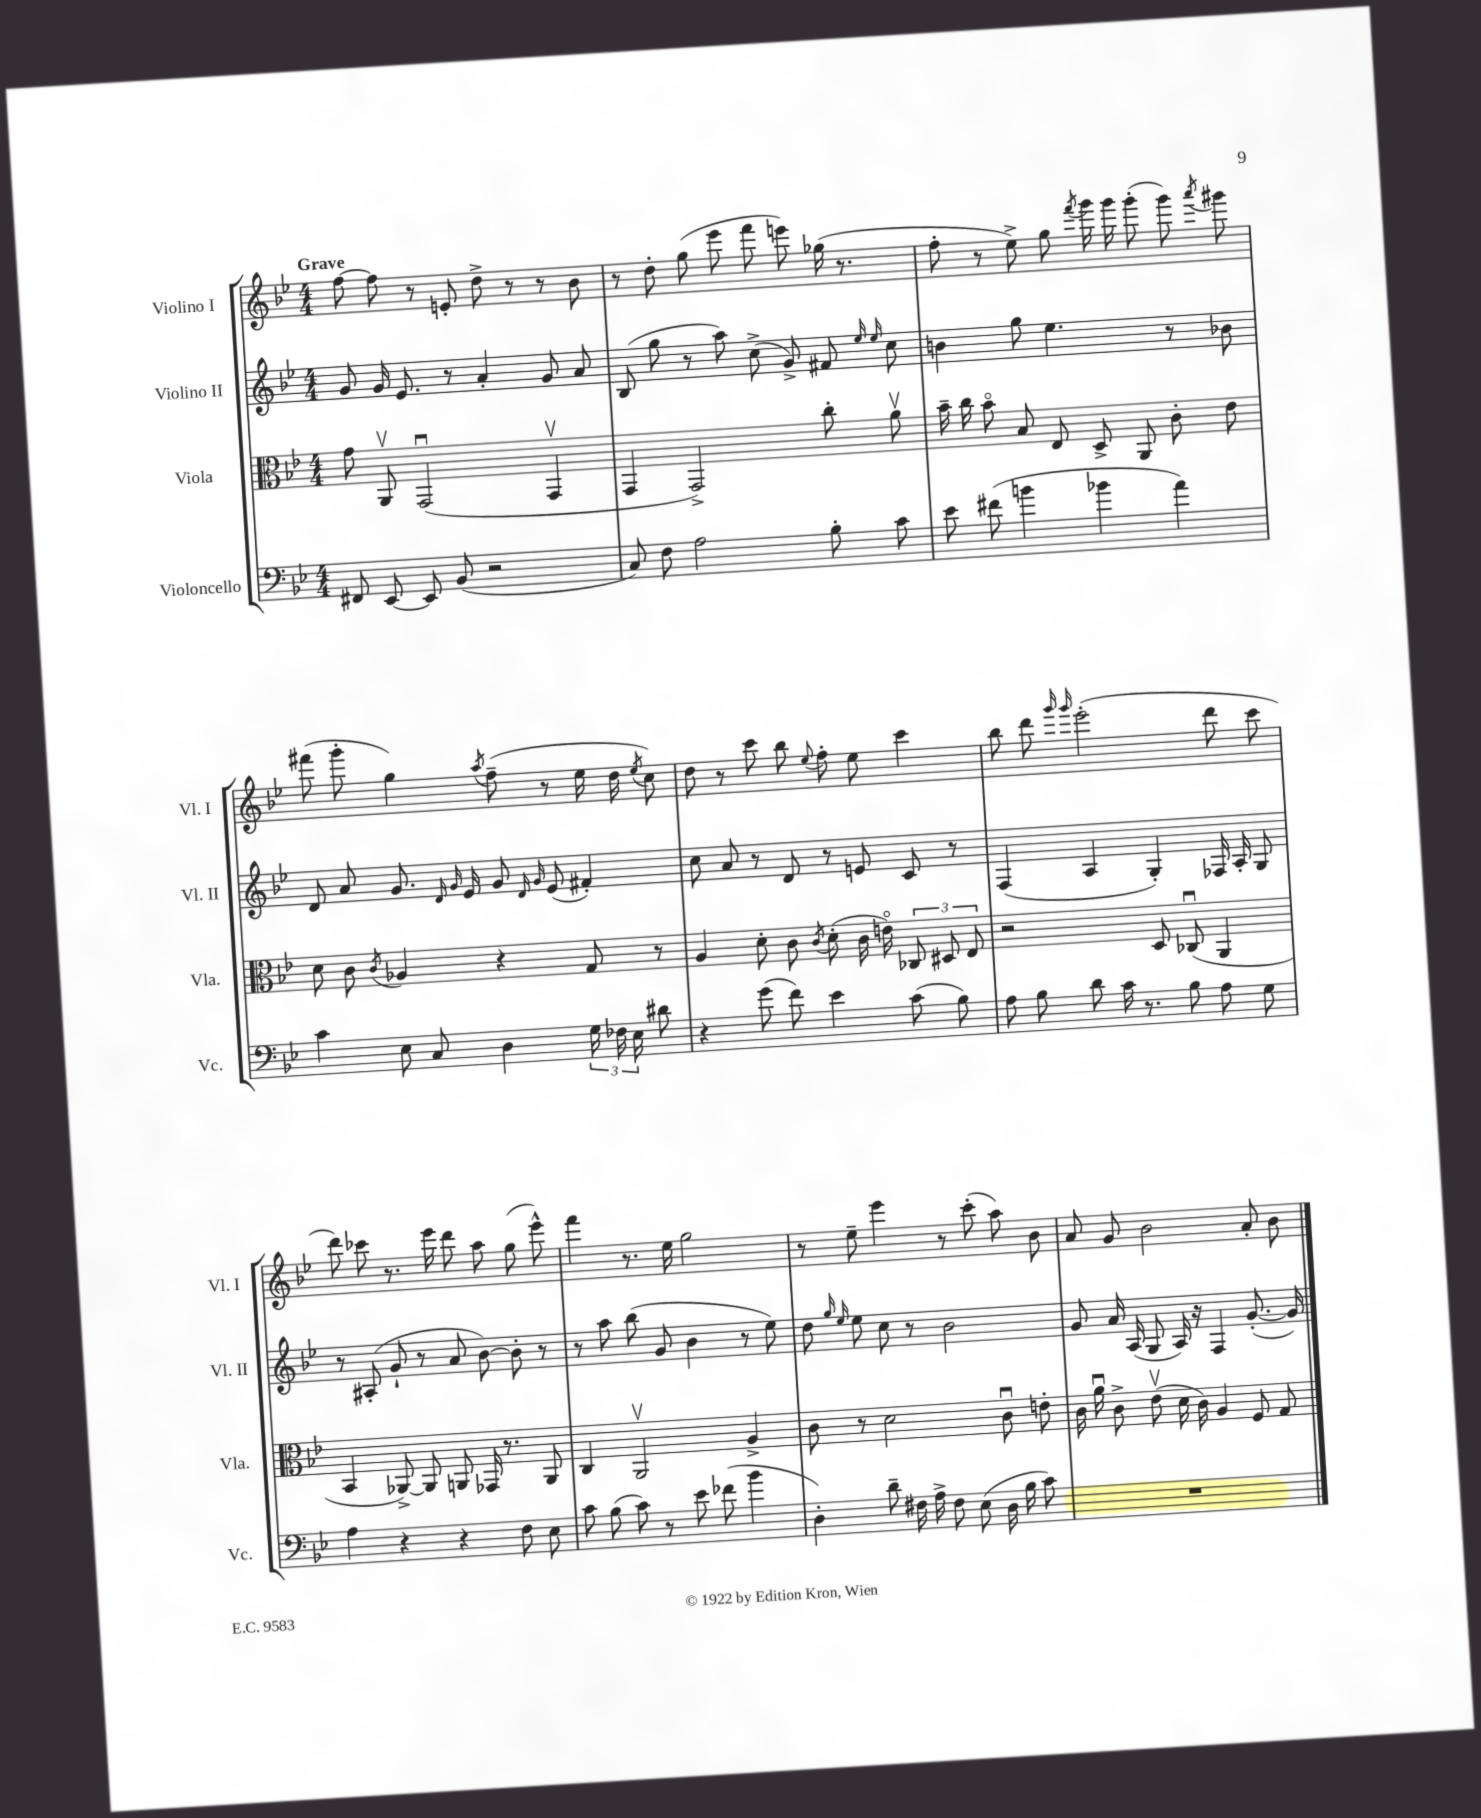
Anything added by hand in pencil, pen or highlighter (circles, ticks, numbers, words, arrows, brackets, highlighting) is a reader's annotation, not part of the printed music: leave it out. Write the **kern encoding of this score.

**kern	**kern	**kern	**kern
*part4	*part3	*part2	*part1
*staff4	*staff3	*staff2	*staff1
*I"Violoncello	*I"Viola	*I"Violino II	*I"Violino I
*I'Vc.	*I'Vla.	*I'Vl. II	*I'Vl. I
*clefF4	*clefC3	*clefG2	*clefG2
*k[b-e-]	*k[b-e-]	*k[b-e-]	*k[b-e-]
*M4/4	*M4/4	*M4/4	*M4/4
=1	=1	=1	=1
!	!	!	!LO:TX:a:B:t=Grave
8FF#X/	8g\	8g/	[8ff\
[8EE-/	8AAv/	16g/	8ff\]
.	.	8.e-/	.
8EE-/]	(2GGu/	.	8r
(8BB-/	.	8r	8en'/
2r	.	4a'/	8dd^\
.	.	.	8r
.	4GGv/	8g/	8r
.	.	8a/	8b-\
=2	=2	=2	=2
8C/)	4GG/	(8B-/	8r
8F\	.	8gg\	8dd'\
2A\	2GG^/)	8r	(8gg\
.	.	8aa\)	8eee-\
.	.	(8cc^\	8fff\
.	.	8g^/)	8eeen\)
8B-'\	8cc'\	8f#X/	(16gg-X\
.	.	.	8.r
.	.	16qqee-/	.
.	.	16qqee-/	.
8c\	8av\	8cc\	.
=3	=3	=3	=3
8e-\	16b-~\	4bn\	8ff'\
.	16cc\	.	.
(8f#X\	8b-\	.	8r
4bn\	8B-/	8gg\	8ee-^\)
.	8E-/	4.ee-\	8gg\
.	.	.	8qfff/
4b-X\	8D^/	.	16ggg\
.	.	.	16ggg\
.	8AA/	.	(8ggg'\
4a\)	8c'\	8r	8ggg\)
.	.	.	8qaaa/
.	8e-\	8b-X\	8ggg#X\
!!LO:LB:g=z
=4	=4	=4	=4
4c\	8d\	8d/	(8fff#X\
.	8c\	8a/	8ggg'\
.	8qc/	.	.
8E-\	4A-X/	8.g/	4gg\)
8C/	.	.	.
.	.	16qqd/	.
.	.	16qqg/	.
.	.	16e-/	.
.	.	.	8qaa/
4D\	4r	8g/	(8ff~\
.	.	16qqd/	.
.	.	16qqg/	.
.	.	(8e-/	8r
24G\	8G/	4f#X'/)	16ee-\
24F-X\	.	.	.
.	.	.	16dd\
24E-\	.	.	.
.	.	.	8qee-/
8d#X\	8r	.	8cc\)
=5	=5	=5	=5
4r	4A/	8cc\	8dd\
.	.	8a/	8r
(8g\	8d'\	8r	8ccc\
8f\)	8c\	8d/	8bb-\
.	8qc/	.	8qqee-/
4e-\	(8d'\	8r	8ff'\
.	16c\	8en/	8ee-\
.	16en\)	.	.
(8c\	12C-X/	8c/	4ccc\
.	12D#X/	.	.
8B-\)	.	8r	.
.	12E-/	.	.
=6	=6	=6	=6
8A\	2r	(4F/	8bb-\
8B-\	.	.	8ddd\
.	.	.	16qqggg/
.	.	.	16qqggg/
8d\	.	4A/	(2eee-'\
16c\	.	.	.
8.r	.	.	.
.	8D/	4G'/)	.
8B-\	(8C-Xu/	.	.
8A\	4AA/	16F-X/	8ddd\
.	.	16A'/	.
8G\	.	8G/	8ccc\
!!LO:LB:g=z
=7	=7	=7	=7
4A\	4BB-/	8r	8ddd\)
.	.	(8A#X'/	8ccc-X\
4r	[8AA-X^/)	8g`/	8.r
.	8AA-/]	8r	.
.	.	.	16eee-\
4r	8AAn/	8a/	8ddd\
.	16GG-X/	[8b-\)	8aa\
.	8.r	.	.
8F\	.	8b-'\]	(8gg\
8E-\	8AA/	8r	8eee-^^\)
=8	=8	=8	=8
8c\	4C/	8r	4fff\
(8B-\	.	8aa\	.
8c\)	2AAv/	(8bb-\	8.r
8r	.	8g/	.
.	.	.	16ee-\
8e-\	.	4b-\	2gg\
(8f-X\	.	.	.
4b-\	4A^/	8r	.
.	.	8ee-\)	.
=9	=9	=9	=9
4D'\)	8c\	8dd\	8r
.	.	16qqgg/	.
.	.	16qqee-/	.
.	8r	8ee-\	8ee-~\
8d~\	2d\	8cc\	4eee-\
16F#X\	.	8r	.
16A^\	.	.	.
8F#\	.	2b-\	8r
(8E-\	.	.	(8ccc'\
16D\	8cu\	.	8aa\)
16B-\	.	.	.
8c\)	8en'\	.	8b-\
=10	=10	=10	=10
1r	16c\	8g/	8a/
.	16au\	.	.
.	8c^\	16a/	8g/
.	.	(16A/	.
.	(8e-v\	8G/	2b-\
.	16d\	16A/)	.
.	16c\)	16r	.
.	4A/	4F/	.
.	8F/	([8.g'/	8a'/
.	8G/	.	8b-\
.	.	16g/])	.
==	==	==	==
*-	*-	*-	*-
